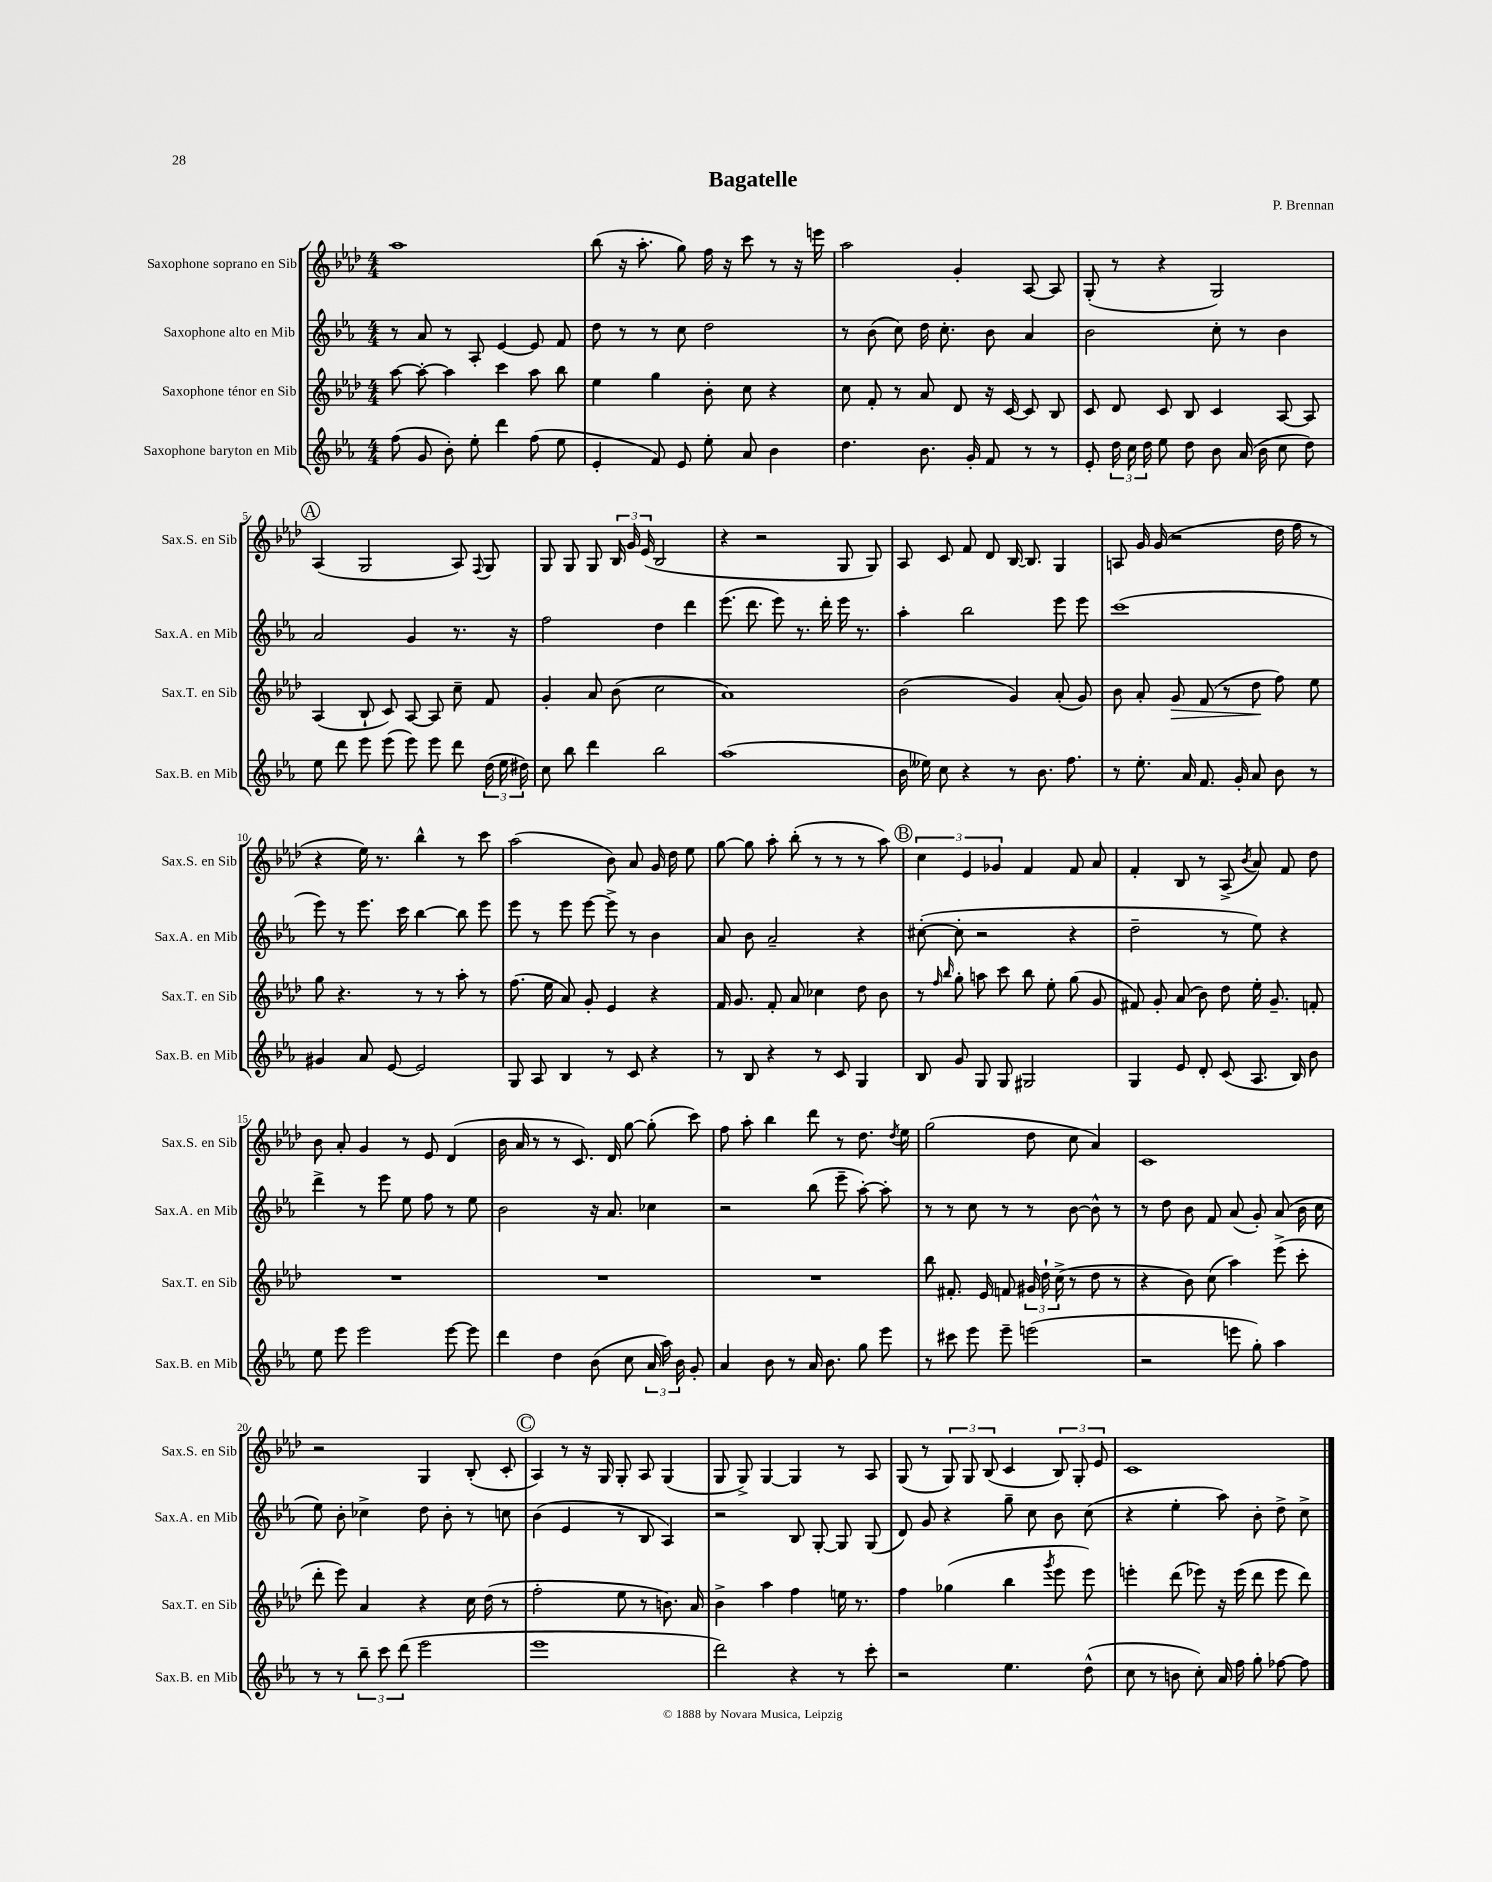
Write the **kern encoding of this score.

**kern	**kern	**dynam	**kern	**kern
*part4	*part3	*part3	*part2	*part1
*staff4	*staff3	*staff3	*staff2	*staff1
*I"Saxophone baryton en Mib	*I"Saxophone ténor en Sib	*	*I"Saxophone alto en Mib	*I"Saxophone soprano en Sib
*I'Sax.B. en Mib	*I'Sax.T. en Sib	*	*I'Sax.A. en Mib	*I'Sax.S. en Sib
*clefG2	*clefG2	*	*clefG2	*clefG2
*k[b-e-a-]	*k[b-e-a-d-]	*	*k[b-e-a-]	*k[b-e-a-d-]
*M4/4	*M4/4	*	*M4/4	*M4/4
=1	=1	=1	=1	=1
(8ff\	[8aa-\	.	8r	1aa-
8g/	8aa-'\_	.	8a-/	.
8b-'\)	4aa-\]	.	8r	.
8ee-'\	.	.	8A-'/	.
4ddd\	4ccc\	.	[4e-/	.
(8ff\	8aa-\	.	8e-/]	.
8ee-\	8bb-\	.	8f/	.
=2	=2	=2	=2	=2
4e-'/	4ee-\	.	8dd\	(8bb-\
.	.	.	8r	16r
.	.	.	.	8.aa-'\
8f/)	4gg\	.	8r	.
8e-/	.	.	8cc\	8gg\)
8ee-'\	8b-'\	.	2dd\	16ff\
.	.	.	.	16r
8a-/	8cc\	.	.	8ccc\
4b-\	4r	.	.	8r
.	.	.	.	16r
.	.	.	.	16eeen\
=3	=3	=3	=3	=3
4.dd\	8cc\	.	8r	2aa-\
.	8f'/	.	(8b-\	.
.	8r	.	8cc\)	.
8.b-\	8a-/	.	16dd\	.
.	.	.	8.cc'\	.
.	8d-/	.	.	4g'/
16g'/	.	.	.	.
8f/	16r	.	8b-\	.
.	[16c/	.	.	.
8r	8c/]	.	4a-/	[8A-/
8r	8B-/	.	.	8A-/]
=4	=4	=4	=4	=4
8e-'/	8c/	.	2b-\	(8G'/
24dd\	8d-/	.	.	8r
24cc\	.	.	.	.
24dd\	.	.	.	.
8ee-\	8c/	.	.	4r
8dd\	8B-/	.	.	.
8b-\	4c/	.	8cc'\	2G/)
(16a-/	.	.	8r	.
16b-\	.	.	.	.
8cc\	[8A-/	.	4b-\	.
8dd\)	8A-/]	.	.	.
!!LO:LB:g=z
!!LO:REH:place=s1:t=A
=5	=5	=5	=5	=5
8ee-\	(4A-/	.	2a-/	(4A-/
8ddd\	.	.	.	.
8eee-\	8B-`/	.	.	2G/
(8eee-\	8c/)	.	.	.
8eee-\)	[8A-/	.	4g/	.
8eee-\	8A-/]	.	.	.
8ddd\	8cc~\	.	8.r	8A-/)
.	.	.	.	8qqF/
(24dd\	8f/	.	.	8G/
24ee-\	.	.	.	.
.	.	.	16r	.
24dd#X\)	.	.	.	.
=6	=6	=6	=6	=6
8cc\	4g'/	.	2ff\	8G/
8bb-\	.	.	.	8G/
4ddd\	8a-/	.	.	8G/
.	(8b-\	.	.	24B-/
.	.	.	.	24g/
.	.	.	.	(24e-/
2bb-\	2cc\	.	4dd\	2B-/
.	.	.	4ddd\	.
=7	=7	=7	=7	=7
(1aa-	1a-)	.	(8.eee-\	4r
.	.	.	8.ddd\	.
.	.	.	.	2r
.	.	.	8eee-\)	.
.	.	.	8.r	.
.	.	.	16ddd'\	.
.	.	.	16eee-\	8G/
.	.	.	8.r	.
.	.	.	.	8G/)
=8	=8	=8	=8	=8
16b-\	(2b-\	.	4aa-'\	8A-/
16ee--X\)	.	.	.	.
8cc\	.	.	.	8c/
4r	.	.	2bb-\	8f/
.	.	.	.	8d-/
8r	4g/)	.	.	[16B-/
.	.	.	.	8.B-/]
8.b-\	.	.	.	.
.	(8a-'/	.	8eee-\	4G/
8.ff\	.	.	.	.
.	8g/)	.	8eee-\	.
=9	=9	=9	=9	=9
8r	8b-\	.	(1ccc	8An/
8.ee-'\	8a-'/	.	.	16g/
.	.	.	.	(16g/
!	!	!LO:HP:b	!	!
.	8g/	>	.	2r
16a-/	.	.	.	.
8.f/	(8f/	.	.	.
.	8r	.	.	.
16g'/	.	.	.	.
8a-/	8dd-\	.	.	.
8b-\	8ff\)	]	.	16dd-\
.	.	.	.	16ff\
8r	8ee-\	.	.	8r
!!LO:LB:g=z
=10	=10	=10	=10	=10
4g#X/	8gg\	.	8eee-\)	4r
.	4.r	.	8r	.
8a-/	.	.	8.eee-\	16ee-\)
.	.	.	.	8.r
[8e-/	.	.	.	.
.	.	.	16ccc\	.
2e-/]	8r	.	[4bb-\	4bb-^^\
.	8r	.	.	.
.	8aa-'\	.	8bb-\]	8r
.	8r	.	8eee-\	8ccc\
=11	=11	=11	=11	=11
8G/	(8.ff\	.	8eee-\	(2aa-\
8A-/	.	.	8r	.
.	16ee-\	.	.	.
4B-/	8a-/)	.	8eee-\	.
.	8g'/	.	[8eee-\	.
8r	4e-/	.	8eee-^\]	8b-\)
8c/	.	.	8r	8a-/
4r	4r	.	4b-\	16g/
.	.	.	.	16dd-\
.	.	.	.	8ee-\
=12	=12	=12	=12	=12
8r	16f/	.	8a-/	[8gg\
.	8.g/	.	.	.
8B-/	.	.	8b-\	8gg\]
4r	8f'/	.	2a-~/	8aa-'\
.	8a-/	.	.	(8bb-'\
8r	4cc-X\	.	.	8r
8c/	.	.	.	8r
4G/	8dd-\	.	4r	8r
.	8b-\	.	.	8aa-\)
!!LO:REH:place=s1:t=B
=13	=13	=13	=13	=13
8B-/	8r	.	([8cc#X'\	6cc\
.	16qqff/	.	.	.
.	16qqbb-/	.	.	.
8g/	8gg'\	.	8cc#'\]	.
.	.	.	.	6e-/
8G/	8aan\	.	2r	.
.	.	.	.	6g-X/
8G/	8ccc\	.	.	.
2G#X/	8bb-\	.	.	4f/
.	8ee-'\	.	.	.
.	(8gg\	.	4r	8f/
.	8g/	.	.	8a-/
=14	=14	=14	=14	=14
4G/	8f#X/)	.	2dd~\	4f'/
.	8g'/	.	.	.
8e-/	(8a-/	.	.	8B-/
8d'/	8b-\)	.	.	8r
(8c/	8dd-\	.	8r	(8A-^/
.	.	.	.	8qb-/
8.A-/	16ee-'\	.	8ee-\)	8a-/)
.	8.g~/	.	.	.
.	.	.	4r	8f/
16B-/)	.	.	.	.
8b-\	8fn'/	.	.	8dd-\
!!LO:LB:g=z
=15	=15	=15	=15	=15
8ee-\	1r	.	4ddd^\	8b-\
8eee-\	.	.	.	8a-'/
2eee-\	.	.	8r	4g/
.	.	.	8eee-\	.
.	.	.	8ee-\	8r
.	.	.	8ff\	8e-/
[8eee-\	.	.	8r	(4d-/
8eee-\]	.	.	8ee-\	.
=16	=16	=16	=16	=16
4ddd\	1r	.	2b-\	16b-\
.	.	.	.	16a-/
.	.	.	.	8r
4dd\	.	.	.	8r
.	.	.	.	8.c/)
(8b-\	.	.	16r	.
.	.	.	8.a-/	16d-/
8cc\	.	.	.	[8gg\
24a-/	.	.	4cc-X\	(8gg'\]
24aa-\)	.	.	.	.
24b-\	.	.	.	.
8g'/	.	.	.	8ccc\)
=17	=17	=17	=17	=17
4a-/	1r	.	2r	8ff\
.	.	.	.	8aa-'\
8b-\	.	.	.	4bb-\
8r	.	.	.	.
16a-/	.	.	(8bb-\	8ddd-\
8.b-\	.	.	.	.
.	.	.	8eee-~\	8r
8gg\	.	.	[8aa-'\)	8.dd-\
8eee-\	.	.	8aa-'\]	.
.	.	.	.	8qdd-/
.	.	.	.	16ee-\
=18	=18	=18	=18	=18
8r	8bb-\	.	8r	(2gg\
8ccc#X\	8.f#X'/	.	8r	.
8eee-\	.	.	8cc\	.
.	16e-/	.	.	.
8eee-~\	8fn/	.	8r	.
(2eeen\	24g#X/	.	8r	8dd-\
.	24dd-`\	.	.	.
.	(24cc^\	.	.	.
.	8r	.	[8b-\	8cc\
.	8dd-\	.	8b-^^\]	4a-/)
.	8r	.	8r	.
=19	=19	=19	=19	=19
2r	4r	.	8r	1c
.	.	.	8dd\	.
.	8b-\)	.	8b-\	.
.	(8cc\	.	8f/	.
8eeen\	4aa-\)	.	(8a-/	.
8gg'\)	.	.	8g'/)	.
4aa-\	(8eee-^\	.	(8a-/	.
.	8ccc'\	.	16b-\	.
.	.	.	16cc\	.
!!LO:LB:g=z
=20	=20	=20	=20	=20
8r	8ddd-'\	.	8ee-\)	2r
8r	8eee-\)	.	8b-'\	.
12bb-~\	4a-/	.	4cc-X^\	.
12ccc\	.	.	.	.
(12ddd\	.	.	.	.
2eee-\	4r	.	8dd\	4G/
.	.	.	8b-'\	.
.	16cc\	.	8r	(8B-'/
.	(16dd-\	.	.	.
.	8r	.	8ccn\	8c'/
!!LO:REH:place=s1:t=C
=21	=21	=21	=21	=21
1eee-	2ff'\	.	(4b-\	4A-/)
.	.	.	4e-/	8r
.	.	.	.	16r
.	.	.	.	16G/
.	8ee-\	.	8r	8G'/
.	8r	.	8B-/	8A-/
.	8.bn\)	.	4A-/)	(4G/
.	16a-/	.	.	.
=22	=22	=22	=22	=22
2ddd\)	4b-^\	.	2r	8G/
.	.	.	.	8G^/)
.	4aa-\	.	.	[4G/
4r	4ff\	.	8B-/	4G/]
.	.	.	[8G'/	.
8r	16een\	.	8G/]	8r
.	8.r	.	.	.
8ccc'\	.	.	(8G/	8A-/
=23	=23	=23	=23	=23
2r	4ff\	.	8d/)	(8G/
.	.	.	8g/	8r
.	(4gg-X\	.	4r	12G/)
.	.	.	.	12G/
.	.	.	.	(12B-/
4.ee-\	4bb-\	.	8gg~\	4c/
.	.	.	8cc\	.
.	8qggg/	.	.	.
.	8eee-\	.	8b-\	12B-/)
.	.	.	.	12G'/
(8dd^^\	8eee-\)	.	(8cc\	.
.	.	.	.	12e-/
=24	=24	=24	=24	=24
8cc\	4eeen'\	.	4r	1c
8r	.	.	.	.
8bn\	(8ddd-\	.	4ee-'\	.
8cc'\)	8eee-X\)	.	.	.
16a-/	16r	.	8aa-\)	.
16ff\	(16eee-\	.	.	.
8gg'\	8ddd-\	.	8b-'\	.
[8ff-X\	8eee-\	.	8dd^\	.
8ff-\]	8ddd-\)	.	8cc^\	.
==	==	==	==	==
*-	*-	*-	*-	*-
